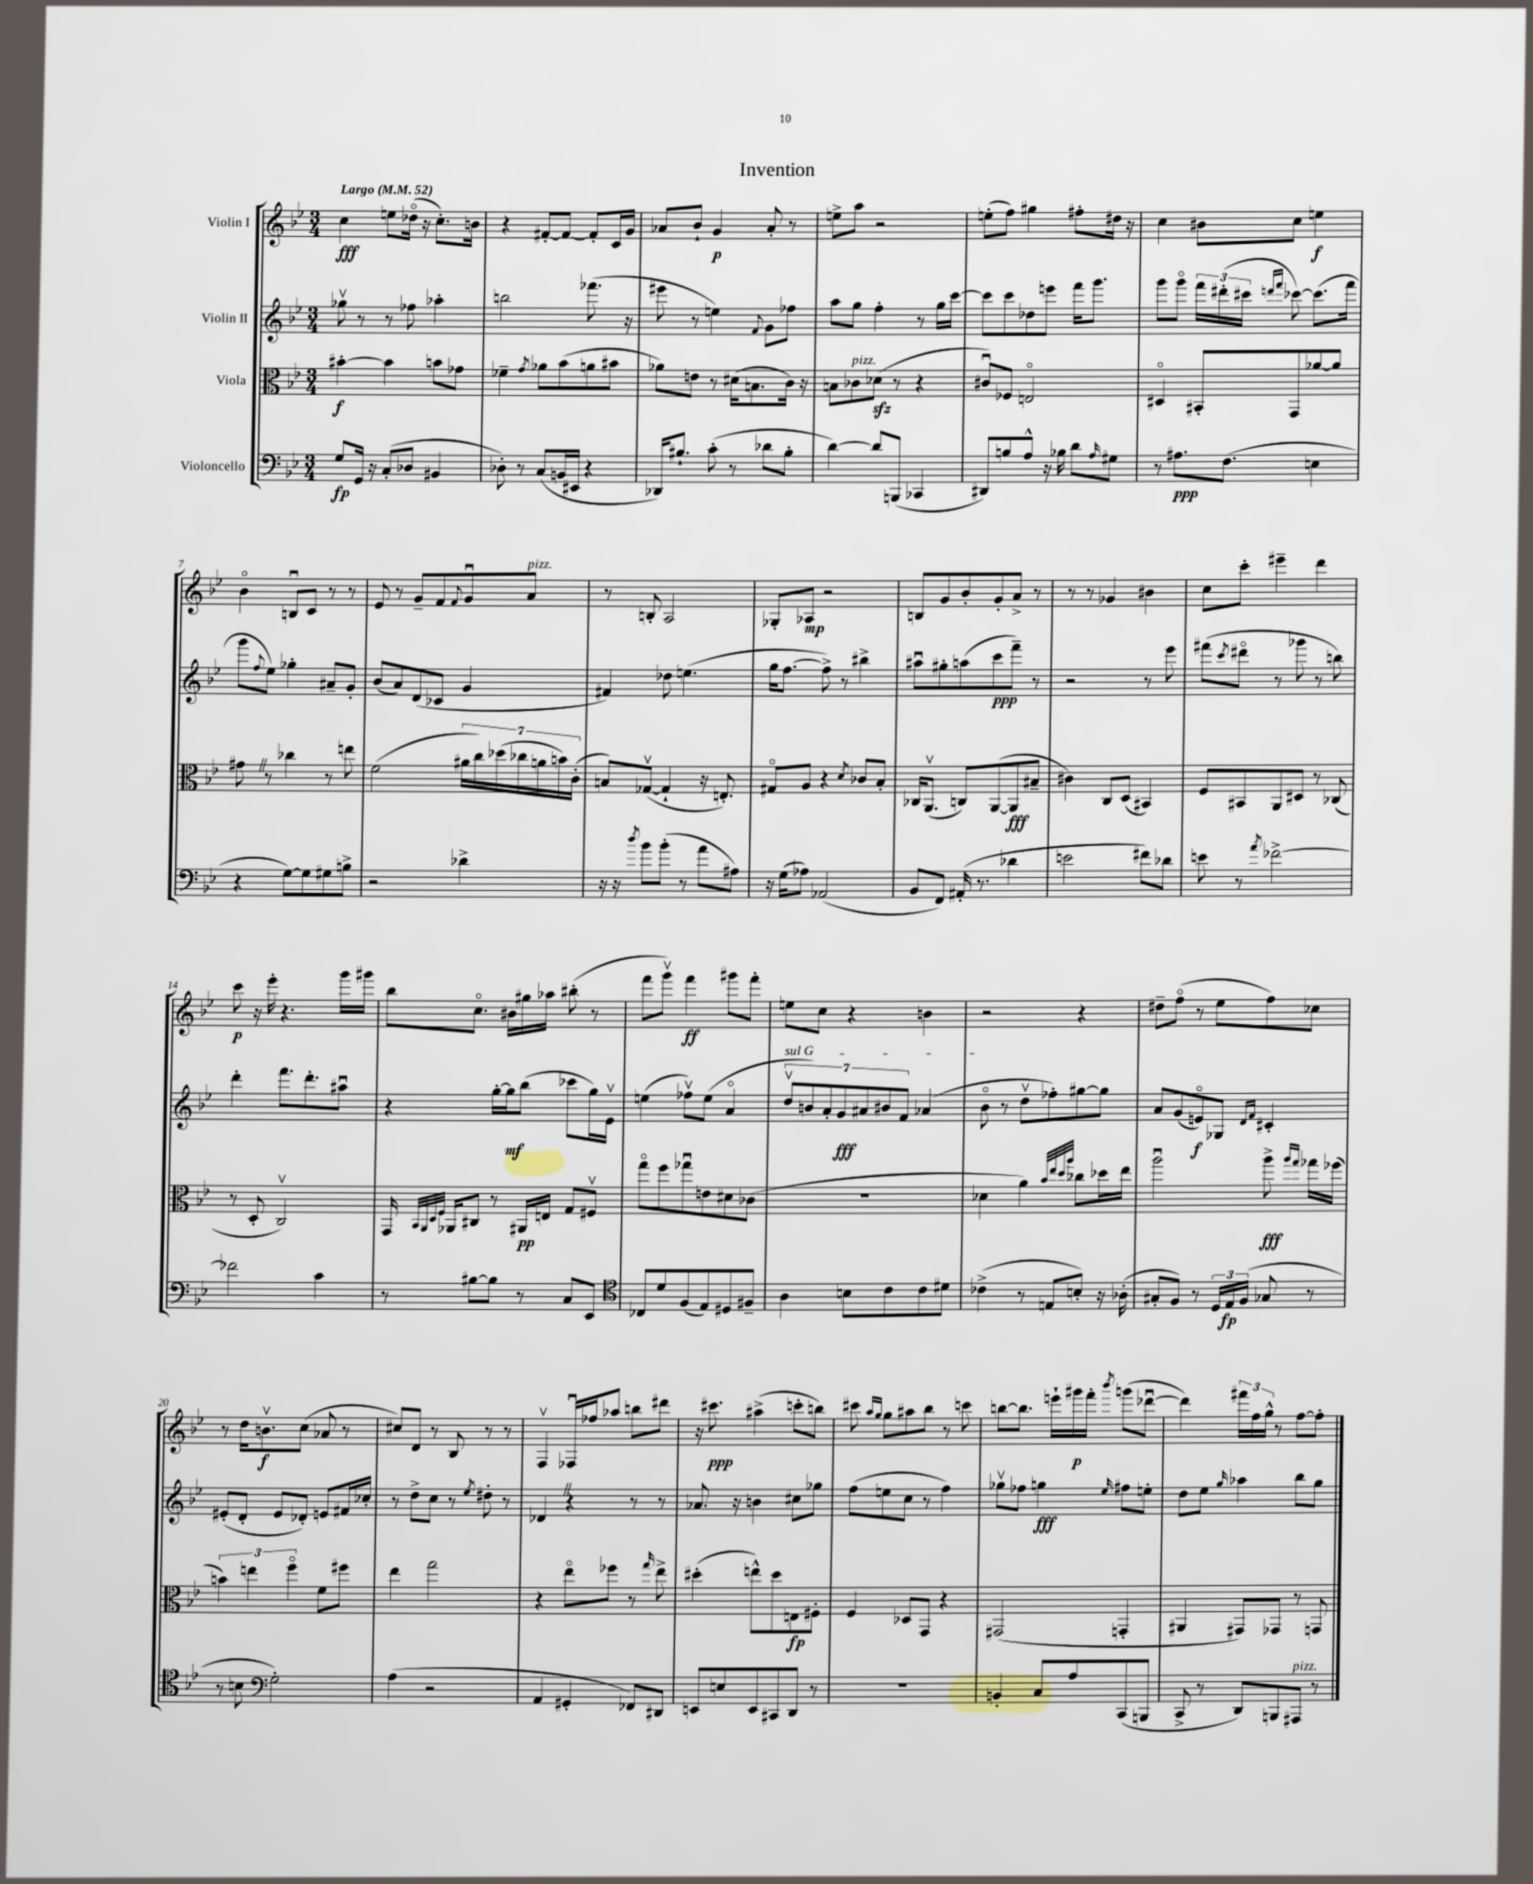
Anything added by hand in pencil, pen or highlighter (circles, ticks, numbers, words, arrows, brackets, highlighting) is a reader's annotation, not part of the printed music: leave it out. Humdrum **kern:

**kern	**kern	**kern	**kern
*staff4	*staff3	*staff2	*staff1
*clefF4	*clefC3	*clefG2	*clefG2
*k[b-e-]	*k[b-e-]	*k[b-e-]	*k[b-e-]
*M3/4	*M3/4	*M3/4	*M3/4
*MM52	*MM52	*MM52	*MM52
8G	[4b#'	8gg-v	4cc
16GG	.	8r	.
16r	.	.	.
(8C'	4b#]	8r	8ee
8D-	.	8ff-	(16dd-o
.	.	.	16r
4BB#	8b	4aa-'	8.cc')
.	8g-	.	.
.	.	.	16b
=	=	=	=
8D-')	4f-~	2bb	4r
8r	.	.	.
.	8qg	.	.
(8C	8a-	.	[8f#'
16BB	(8b-	.	8f#_
16EE#	.	.	.
4r	8a	(8.fff-	8f#']
.	8b#	.	16c
.	.	16r	16g
=	=	=	=
16DD-)	8a-)	8eee#	8a-
8.B#`	.	.	.
.	8e	8r	8b-`
(8c'	8r	4ee)	4g
8r	(16d#	.	.
.	8.B	.	.
.	.	8qqf	.
8d-	.	8g	8a-'
8B#'	16c)	8ff-	8r
.	16r	.	.
=	=	=	=
[4d)	8B	8aa	8ee^
.	8c-	8gg	8aa
8d]	(8d-	4ff'	2r
(8BBB	8r	.	.
4CC-	4r	8r	.
.	.	16gg	.
.	.	[16ccc	.
=	=	=	=
8DD#)	8c#u)	8ccc]	(8ee'
8B	8F-	8ccc	8ff)
8A^^	2Eo	8dd-	4gg#
16r	.	8eee	.
16B-	.	.	.
8d	.	16fff	8ff#'
.	.	8.ggg	.
16qqA	.	.	.
8G#	.	.	16dd#
.	.	.	16r
=	=	=	=
8r	4D#o	8ggg	4cc
8.A#	.	8gggo	.
.	8BB#'	24fff	8b#
.	.	(24ddd#'	.
(8.F	.	.	.
.	.	24ccc#	.
.	.	16qqddd	.
.	.	16qqfff	.
.	8GG	[8ccc-)	8cc
4E	[8a-	(8.ccc-]	4ee
.	8a-]	.	.
.	.	16fff	.
=	=	=	=
4r	8g#	8ggg	4b-o
.	.	8qqff	.
.	8r	8ee-)	.
[8G)	4cc-	4gg-'	8Bu
8G]	.	.	8c
8G#	8r	8a#~	8r
8B^	8ee	8g'	8r
=	=	=	=
2r	(2f	(8b-	8e-
.	.	8a)	8r
.	.	(8d	8g~
.	.	8c-	8f
.	.	.	8qqf
4d-^	28a#	4g	8gu
.	28cc)	.	.
.	(28dd-	.	.
.	28cc-	.	.
.	.	.	8a
.	28a	.	.
.	28b)	.	.
.	(28c'	.	.
=	=	=	=
16r	8B)	4f#)	8r
16r	.	.	.
8qdd	.	.	.
8b-	([8G-v	.	8B'
(8b-'	4G-`]	8dd-	2A
8r	.	(4.ee	.
8a	16r	.	.
.	8.E')	.	.
8A#)	.	.	.
=	=	=	=
16r	8G#o	16gg	8G-'
(16G	.	[8.ff	.
8A-)	8A	.	8A-
(2AA-	4r	8ff^])	2r
.	.	8r	.
.	8qd	.	.
.	8c-	4bb#^	.
.	8B-'	.	.
=	=	=	=
8BB-	16C-	8aa#u	8B
.	(8.AAv	.	.
8FF)	.	8gg#'	8g
(16AA#'	8C)	(8aa	8b-'
8.r	.	.	.
.	([8AA	8ccc	8g'
4d-	8AA]	8fff~)	8a^
.	8B#~	8r	8r
=	=	=	=
2e	4c#)	2r	8r
.	.	.	8r
.	8C	.	4g-
.	(8D	.	.
8f#)	4BB#)	8r	4b#
8d-	.	8eee-	.
=	=	=	=
8e	8F	(8fff#	8cc
.	.	8qccc	.
8r	8BB#	8ddd#o	8ccc'
8qa	.	.	.
[2f-^	8AA	8r	4eee#~
.	8D#	8ggg-	.
.	8r	8r	4ddd
.	(8C-	8bb)	.
=	=	=	=
2f-]	8r	4ddd'	8ccc
.	8D'	.	16r
.	.	.	16eee-'
.	2Cv)	8.fff	4.r
.	.	8.ddd'	.
4c	.	.	.
.	.	8aa#u	16ggg
.	.	.	16ggg#
=	=	=	=
8r	16GG	4r	8bb-
.	32qqBB-	.	.
.	32qqAA	.	.
.	32qqD	.	.
.	32qqF	.	.
.	16AA-	.	.
[8B#	8C#	.	8.cco
8B#]	8r	[16gg'	.
.	.	16gg]	16b#
8r	16AA#	(8bb-	16gg#
.	16E	.	16aa-
8C	8G	8ccc-	(8bb#'
8EE-	8F#v	16gg)	8r
.	.	16e-v	.
=	=	=	=
*clefC4	*	*	*
8C-	8ggo	(4ee	8fff
8d	8ff	.	8gggv)
(8F	8gg-u	8ff-v)	4fff
8E-)	8e	(8ee	.
8D#	8d#	4ao	8ggg#
8F#~	(8c-	.	8fff'
=	=	=	=
4A	2.r	14ddv	8ee
.	.	14b)	.
.	.	.	8cc
.	.	14a'	.
.	.	14g	.
8B	.	.	4r
.	.	14a#	.
.	.	14b#	.
8c	.	.	.
.	.	14f	.
8c	.	(4a-	4b
8d#	.	.	.
=	=	=	=
(4c-^	4d-	8b-o	2r
.	.	8r	.
8r	4a)	8ddv	.
8E	.	8ff-')	.
.	32qqb-	.	.
.	32qqee-	.	.
.	32qqdd	.	.
.	32qqaa	.	.
8B')	8cc-	[8gg#	4r
16r	16dd-	8gg#]	.
(16A-'	16ee-	.	.
=	=	=	=
8G#'	2aau	8a	8dd#~
8F)	.	(8g	(8ffo
8r	.	8eo)	8r
24D	.	8G-	8ee-
24E-	.	.	.
(24F	.	.	.
.	.	16qqd	.
.	.	16qqf	.
8G-	8aa^	4c#'	8ff)
.	16qqaa	.	.
.	16qqgg	.	.
8r	16gg-	.	8cc-
.	(16ff-	.	.
=	=	=	=
8r	6b)	(8e#'	8r
8B	.	8d'	16dd
.	6ee	.	.
.	.	.	8.bv
*clefF4	*	*	*
2G')	.	8e#	.
.	6ffo	.	.
.	.	8d-')	(8cc
.	8f	8e	8a-
.	8ff#	16f#	8r
.	.	16cc-'	.
=	=	=	=
(4A	4ee-	8r	8cc#)
.	.	8dd^	8d
2r	2gg	8cc	8r
.	.	8r	8B-
.	.	8qee-	.
.	.	8dd#'	8r
.	.	8r	8r
=	=	=	=
4AA	4r	4d-	4Fv
4GG#'	8ee-o	4r	16F-u
.	.	.	16ff-
.	8ff-	.	8aa-
8FF-)	8r	8r	8bb
.	16qqgg	.	.
8DD#	8ee-^	8r	8ddd#
=	=	=	=
8EE	(4dd#'	8.a-	16r
.	.	.	8.ccc#
8E	.	.	.
.	.	16r	.
8EE	8ee^^)	4b	(4aa#^
8CC#	8dd#	.	.
8DD	8E	8cc#	8ccc'
8r	8F#'	8gg-	8bb)
=	=	=	=
2.r	4F	(8ff	8ccc#
.	.	.	16qqaa
.	.	.	16qqgg
.	.	8ee	8gg
.	8D-	8cc	8aa#
.	8GG	8r	8bb-
.	4r	4ff)	8r
.	.	.	8ccc
=	=	=	=
4BB'	(2GG#	8gg-v	[8bb
.	.	8ff-	8.bb]
8C	.	4gg	.
.	.	.	16eee`
8A	.	.	16ggg#
.	.	.	16fff'
.	.	16qqee-	8qbbb-
(8CC	4GG'	8ff#	(8ggg
8BBB	.	8ee'	[8ddd-u
=	=	=	=
8CC^	4AA#	8dd	4ddd-])
8r	.	8ee-	.
.	.	16qqgg	.
8DD)	8GG#)	4aa-	24fff#
.	.	.	24ff
.	.	.	24gg^^
8BBB	8GG-	.	8r
8AAA#	8r	8bb-	[8ff
8r	8GG	8gg	8ff']
==	==	==	==
*-	*-	*-	*-
